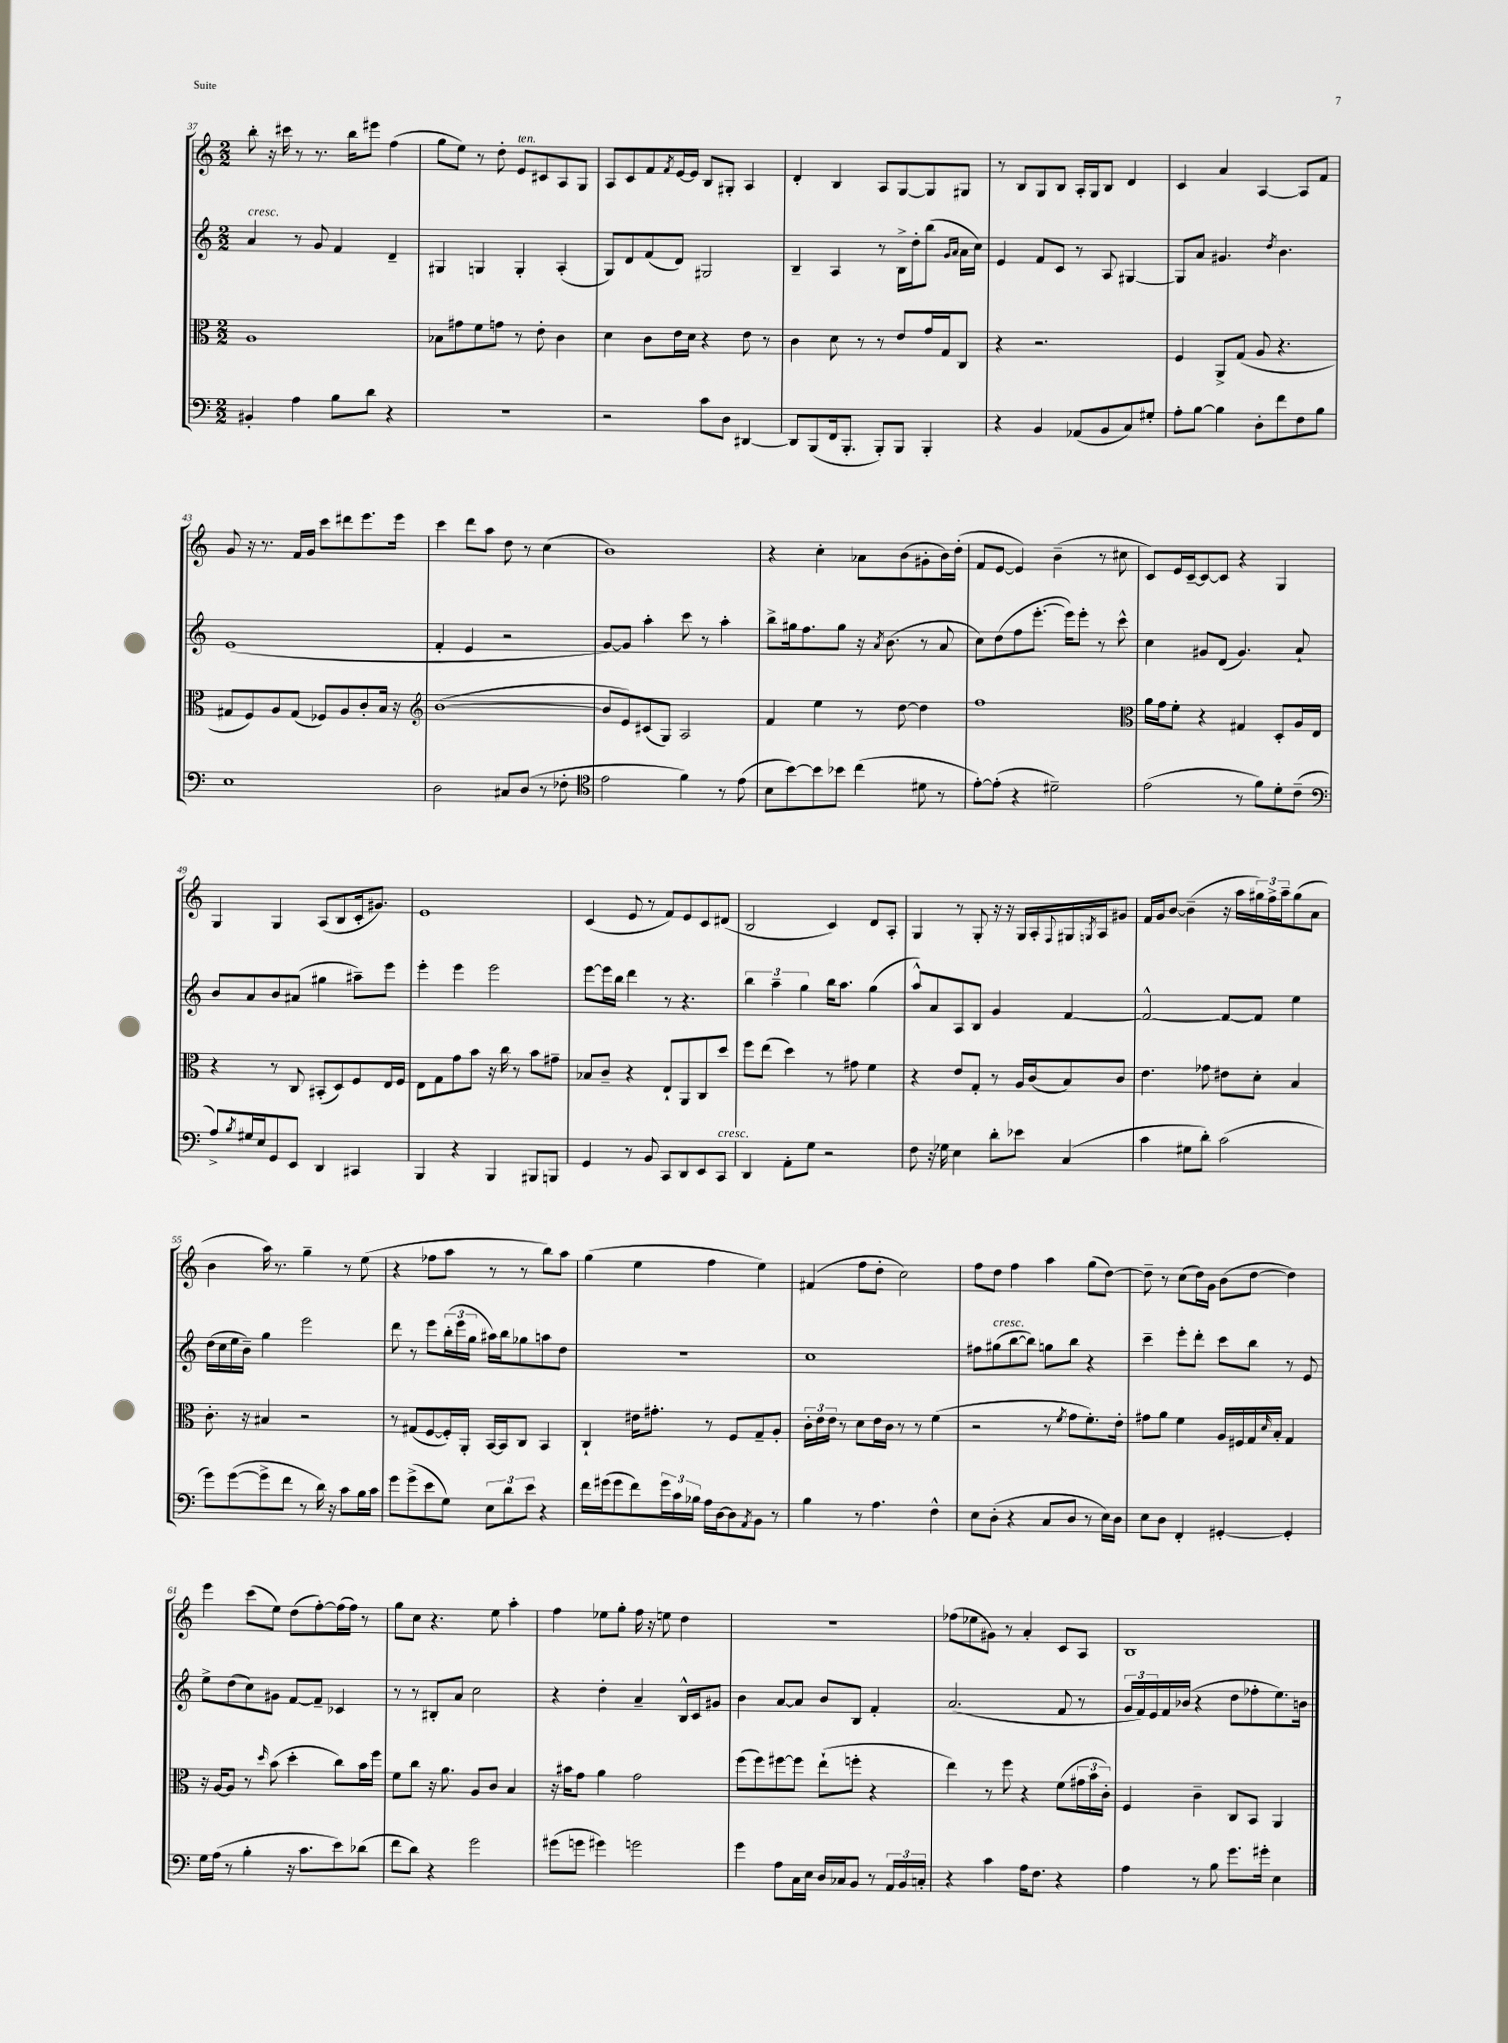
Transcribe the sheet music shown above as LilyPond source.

<<
\new StaffGroup <<
\new Staff = "s0" {
    \clef treble \key c \major \numericTimeSignature \time 2/2
    b''8-. r16 cis'''16 r8 r8. b''16 eis'''8 f''4( |
    g''8 e''8) r8 d''8-. e'8^\markup { \italic "ten." } cis'8 a8 g8 |
    a8 c'8 f'8 \acciaccatura { f'8 } e'16~ e'16 b8 gis8-. a4 |
    d'4-. b4 a8 g8~ g8 gis8 |
    r8 b8 g8 b8 a16-. g16 b8 d'4 |
    c'4 a'4 a4~ a8 f'8 |
    g'8 r16 r8. f'16 g'16 c'''8 dis'''8 e'''8. e'''16 |
    c'''4 d'''8 a''8 d''8 r8 c''4( |
    b'1) |
    r4 c''4-. aes'8 b'8( gis'8-. b'16) d''16-.( |
    f'8 e'8~ e'4) b'4--( r8 cis''8 |
    c'8) e'16 c'16~-- c'8~ c'8 r4 g4 |
    g4 g4 a8( b8 c'16-. gis'8.) |
    e'1 |
    c'4( e'8 r8 f'8) e'8 c'8 dis'8( |
    b2 c'4) d'8 a8-. |
    g4 r8 g8-. r16 r16 g16 a16-. \appoggiatura { f8 } gis16 \acciaccatura { g8 } a16 gis'8 |
    f'16 g'16 b'8~ b'4--( r16 a''16 \tuplet 3/2 { gis''16) f''16-> a''16-- } gis''8( a'8 |
    b'4 a''16) r8. g''4-- r8 e''8( |
    r4 fes''8 a''8 r8 r8 b''8) a''8 |
    g''4( e''4 f''4 e''4) |
    fis'4( f''8 d''8-. c''2) |
    f''8 d''8 f''4 a''4 g''8( d''8~) |
    d''8-- r8 c''8( d''16) g'16 b'8( d''8~ d''4) |
    e'''4 c'''8( e''8) d''8( f''8~-.) f''16( f''16) r8 |
    g''8 c''8 r4. e''8 a''4-. |
    f''4 ees''8 g''8-. f''16 r16 e''8 d''4 |
    R1 |
    fes''8( ees''8 gis'8) r8 a'4-. c'8 a8 |
    b1 \bar "|." |
}
\new Staff = "s1" {
    \clef treble \key c \major \numericTimeSignature \time 2/2
    a'4^\markup { \italic "cresc." } r8 g'8 f'4 d'4-- |
    gis4 g4 g4-. a4-.( |
    g8) d'8 f'8( d'8) gis2 |
    b4-- a4 r8 b16-> d''16-. b''8( \grace { g'16 a'16 } a'16 c''16) |
    e'4 f'8 c'8 r8 a8 gis4~ |
    gis8 a'8 gis'4. \acciaccatura { d''8 } b'4. |
    e'1( |
    f'4-. e'4 r2 |
    g'8~) g'8 a''4-. c'''8 r8 a''4-. |
    b''8-> gis''16 f''8. gis''8 r16 \acciaccatura { a'8 } b'8.( r8 a'8 |
    c''8) d''8( f''8 e'''8.~-. e'''16) e'''8-. r8 c'''8-^ |
    c''4 gis'8 d'8( gis'4.) a'8-! |
    b'8 a'8 b'8 ais'8( gis''4 ais''8--) e'''8 |
    e'''4-. e'''4 e'''2 |
    e'''8~ e'''16 b''16 d'''4 r8 r4. |
    \tuplet 3/2 { b''4 a''4-- g''4 } b''16 a''8. g''4( |
    a''8-^) a'8 a8 b8 g'4 f'4~ |
    f'2~-^ f'8~ f'8 e''4 |
    d''16( c''16 e''16 b'16--) g''4 e'''2 |
    d'''8 r8 e'''8 \tuplet 3/2 { b''16-.( e'''16 g''16 } ais''16) b''16 ges''8 a''8 d''8 |
    r1 |
    c''1 |
    fis''8 gis''8^\markup { \italic "cresc." }( b''8~ b''8) g''8 b''8 r4 |
    c'''4-- e'''8-. d'''8-. c'''8 b''8 r8 e'8 |
    e''8-> d''8( c''8) gis'8 f'8~ f'8-- ces'4 |
    r8 r8 bis8-. a'8 c''2 |
    r4 d''4-. a'4-- b16-^ c'16 gis'8 |
    b'4 a'8~ a'8 b'8 b8 f'4-. |
    a'2.( f'8 r8 |
    \tuplet 3/2 { g'16 f'16) e'16 } f'16 bes'16( r4 d''8 fes''8-. e''8.) b'16 \bar "|." |
}
\new Staff = "s2" {
    \clef alto \key c \major \numericTimeSignature \time 2/2
    a1 |
    bes8 gis'8 f'8 g'8 r8 e'8-. c'4 |
    d'4 c'8 e'16 d'16 r4 e'8 r8 |
    c'4 d'8 r8 r8 e'8 g'16 g16 c8 |
    r4 r2. |
    f4 a,8-> g8( a8 r4. |
    gis8 f8) a8 gis8( fes8) a8 c'8-. b16 r16 |
    \clef treble b'1~( |
    b'8 e'8) cis'8( g8) a2 |
    f'4 e''4 r8 d''8~ d''4 |
    f''1 |
    \clef alto a'16 g'16 f'8-. r4 gis4 d8-. a16 e16 |
    r4 r8 c8 bis,8-.( d8) f8 e16 f16 |
    e8 g8 g'8 b'8 r16 c''16 r8 b'8 gis'8-- |
    bes8 c'8-- r4 e8-! a,8 c8 d''8 |
    f''8 e''8( d''4) r8 gis'8 f'4 |
    r4 e'8 g8-. r8 a16 c'16( b8) c'8 |
    e'4. ges'8 eis'8 d'8-. b4 |
    c'8.-. r16 bis4 r2 |
    r8 gis8( f8~ f16-.) a,16-. b,16~ b,16 c8 b,4 |
    c4-! eis'16 gis'8.-. r8 f8 g8-- a8-. |
    \tuplet 3/2 { c'16-. e'16 e'16 } r8 d'8 e'16 c'16 r8 r8 f'4( |
    r2 r8 \acciaccatura { f'8 } g'8 f'8.-.) e'16-. |
    gis'8 a'8 f'4 a16 fis16 g16 \grace { d'16 } b16-. g4 |
    r16 a16~ a8 r8 \grace { d''16 } b'8( d''4-. c''8) b'16 f''16 |
    f'8 c''8 r16 a'8. a8 c'8 b4 |
    r16 bis'16 g'8 a'4 g'2 |
    f''8( f''8) fis''8~ fis''8 e''8-!( f''8-. r4 |
    e''4) r8 f''8 r4 f'8( \tuplet 3/2 { gis'16 b'16 c'16-.) } |
    f4 c'4-- c8 b,8 a,4 \bar "|." |
}
\new Staff = "s3" {
    \clef bass \key c \major \numericTimeSignature \time 2/2
    bis,4-. a4 b8 d'8 r4 |
    R1 |
    r2 c'8 d8 dis,4~ |
    dis,8 b,,8( f,16 b,,8.-. b,,8-.) b,,8 b,,4-. |
    r4 b,4 aes,8( b,8 c8) gis8-. |
    a8-. b8~ b4 d8-. f'8 f8 b8 |
    e1 |
    d2 cis8 d8( r8 fes8-. |
    \clef tenor e'2 f'4) r8 e'8( |
    b8 b'8~) b'8 bes'8 c''4( dis'8 r8 |
    e'8~-.) e'8-.( r4 dis'2--) |
    e'2( r8 f'8) d'8-. c'8--( |
    \clef bass a8->) \acciaccatura { b8 } gis16 e16 g,8 e,8 d,4 cis,4 |
    b,,4 r4 b,,4 bis,,8 b,,8 |
    g,4 r8 b,8 c,8 d,8 e,8 c,8^\markup { \italic "cresc." } |
    d,4 a,8-. g8 r2 |
    f8 r16 ges16 e4 d'8-. ees'8 c4( |
    c'4 gis8 d'8-.) c'2( |
    g'8) g'8~( g'8-> f'8 r8 d'16) r16 c'8 b16 c'16 |
    g'8 g'8->( e'8 g8) \tuplet 3/2 { e8 d'8 e'8 } r4 |
    f'16 gis'16( gis'8 f'8) \tuplet 3/2 { gis'16 c'16 bes16 } a16 d16~ d8 \acciaccatura { a,8 } b,8 r8 |
    b4 r8 a4. f4-^ |
    e8 d8-.( r4 c8 d8 r8 e16) d16 |
    e8 d8 f,4-. gis,4~-. gis,4-. |
    g16 a16( r8 b4-. r16 c'8. e'8) des'8( |
    f'8 d'8) r4 g'2 |
    gis'8( g'8 gis'4) g'2 |
    g'4 a8 c16 e16 d16 ces16 b,8 r8 \tuplet 3/2 { a,16 b,16 c16-. } |
    r4 c'4 a16 f8. r4 |
    a4 r8 b8 g'8. gis'16-. e4 \bar "|." |
}
>>
>>
\layout { \context { \Score currentBarNumber = #37 } }
